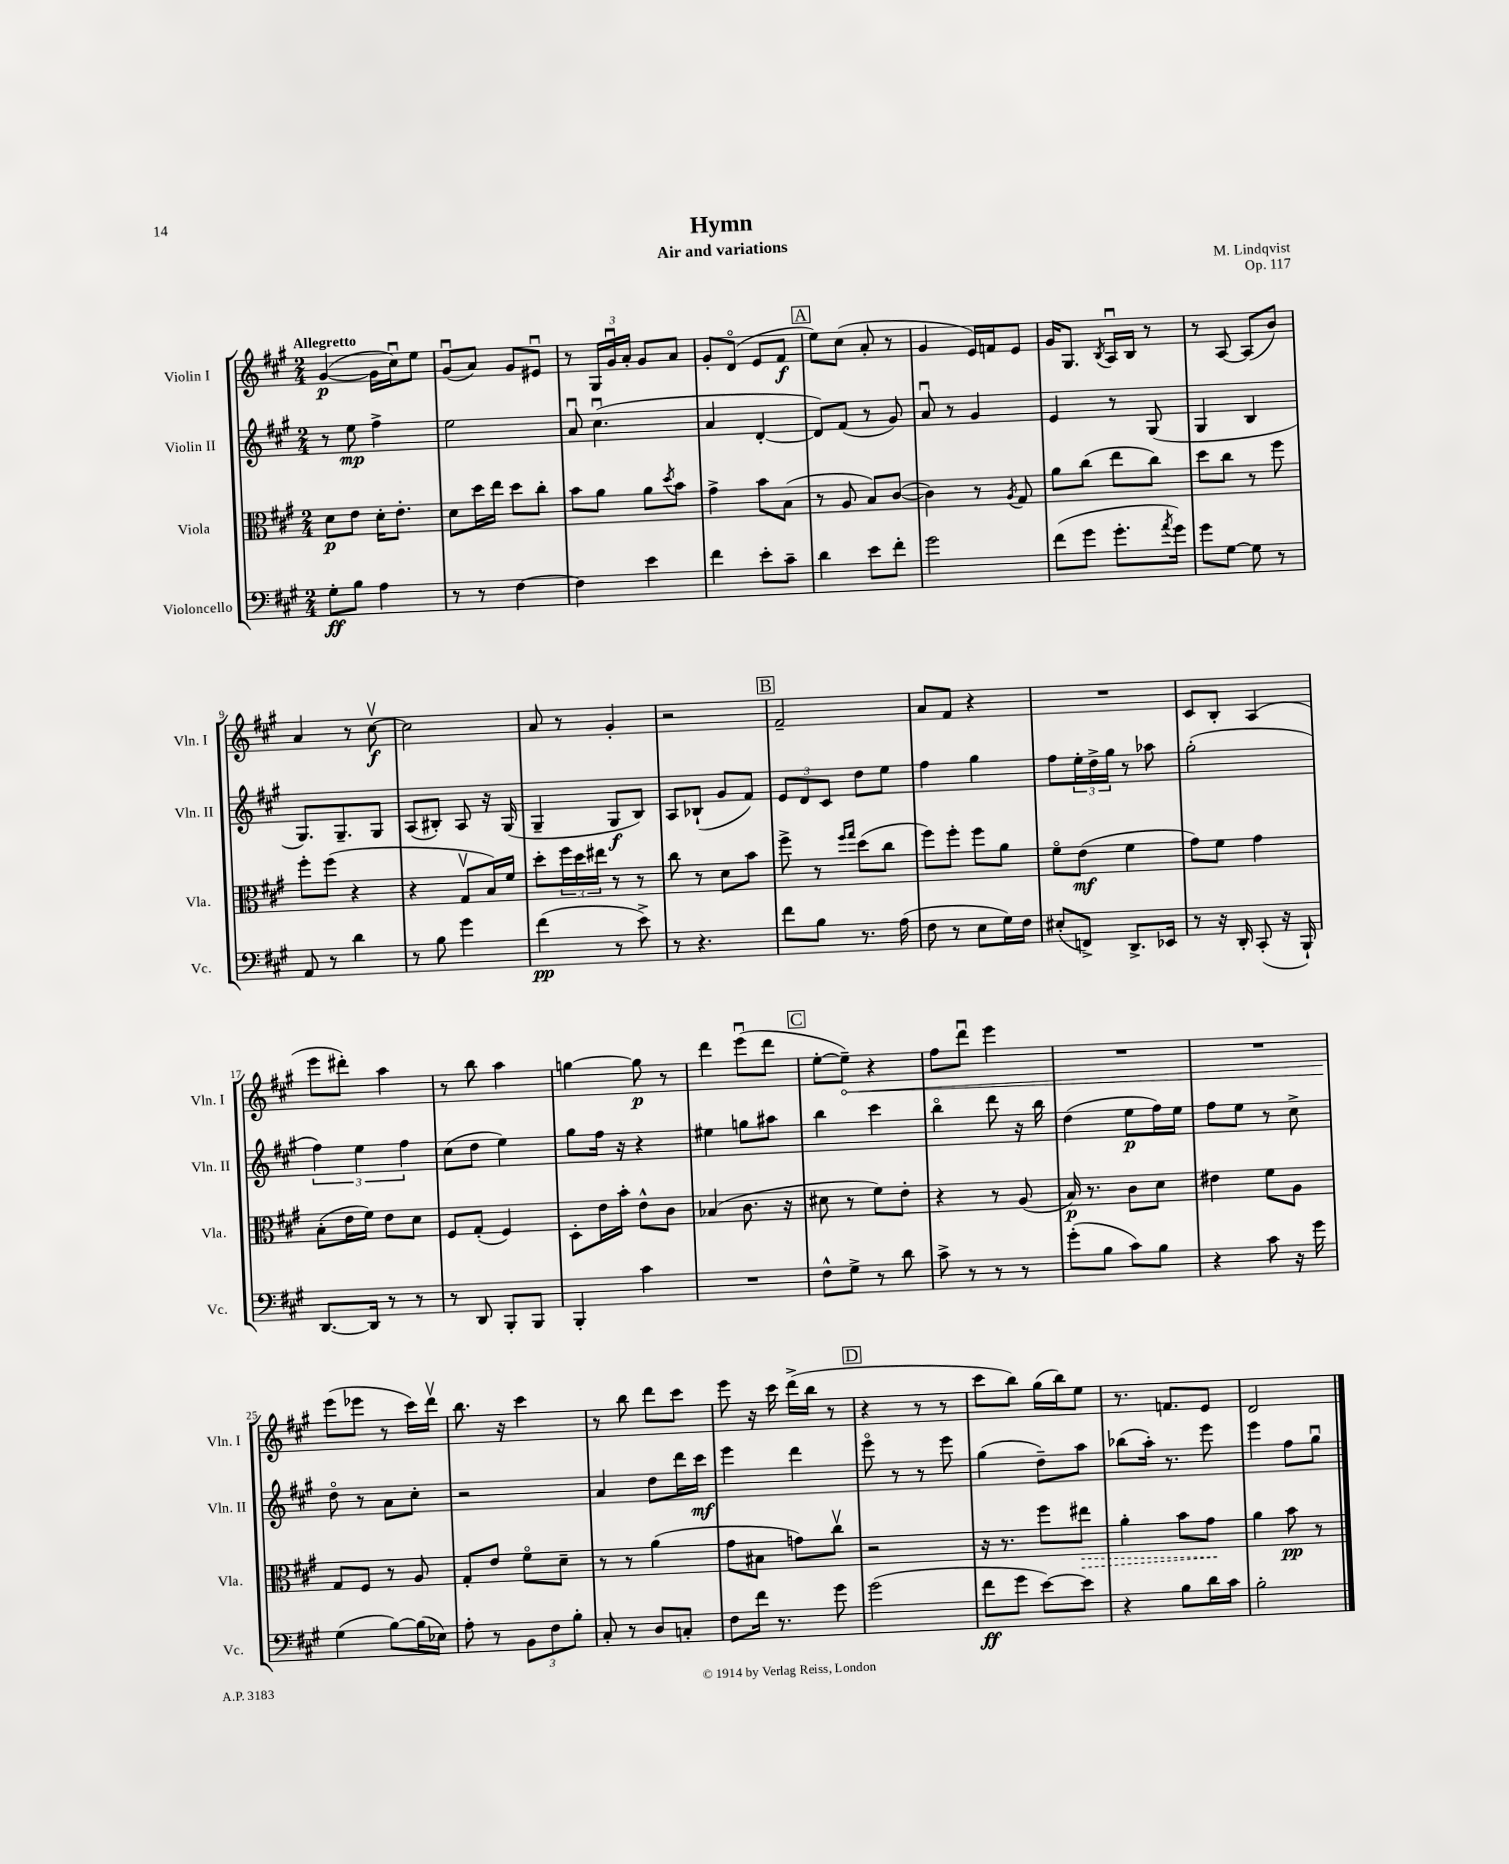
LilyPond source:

\header { title = "Hymn" composer = "M. Lindqvist" subtitle = "Air and variations" opus = "Op. 117" }
<<
\new StaffGroup <<
\new Staff = "s0" \with { instrumentName = "Violin I" shortInstrumentName = "Vln. I" } {
    \clef treble \key a \major \numericTimeSignature \time 2/4 \tempo "Allegretto"
    gis'4~\p( gis'16 cis''16\downbow) e''8 |
    gis'8\downbow( a'8) gis'8 eis'8\downbow |
    r8 \tuplet 3/2 { gis16 gis'16\downbow a'16-. } gis'8 a'8 |
    gis'8-. d'8\flageolet( e'8 fis'8\f |
    \mark \markup { \box "A" } e''8) cis''8( a'8-. r8 |
    gis'4 e'16) f'16 e'8 |
    gis'16 gis8. \acciaccatura { b8 } a16\downbow b16 r8 |
    r8 a8~ a8( b'8) |
    a'4 r8 cis''8~\upbow\f |
    cis''2 |
    a'8 r8 gis'4-. |
    r2 |
    \mark \markup { \box "B" } fis'2-- |
    a'8 fis'8 r4 |
    R2 |
    cis'8 b8-. a4( |
    e'''8 dis'''8-.) a''4 |
    r8 b''8 a''4 |
    g''4~ g''8\p r8 |
    d'''4 e'''8\downbow( d'''8 |
    \mark \markup { \box "C" } e''8~-. \once \override Hairpin.circled-tip = ##t e''8--\<) r4 |
    fis''8 d'''8\downbow e'''4 |
    R2 |
    R2 |
    e'''8\!( ees'''8 r8 cis'''16) d'''16\upbow |
    b''8. r16 cis'''4 |
    r8 b''8 d'''8 cis'''8 |
    e'''8 r16 cis'''16 d'''16->( b''16 r8 |
    \mark \markup { \box "D" } r4 r8 r8 |
    cis'''8 b''8) gis''16( b''16) e''8 |
    r8. f'8. e'8 |
    d'2 \bar "|." |
}
\new Staff = "s1" \with { instrumentName = "Violin II" shortInstrumentName = "Vln. II" } {
    \clef treble \key a \major \numericTimeSignature \time 2/4
    r8 e''8\mp fis''4-> |
    e''2 |
    a'8\downbow cis''4.\downbow( |
    a'4 d'4~-. |
    \mark \markup { \box "A" } d'8) fis'8( r8 gis'8) |
    a'8\downbow r8 gis'4 |
    e'4 r8 gis8( |
    gis4 b4 |
    gis8.) gis8.-- gis8 |
    a8( bis8-.) a8 r16 gis16( |
    gis4-- gis8\f b8) |
    a8 bes8-!( gis'8 fis'8) |
    \mark \markup { \box "B" } \tuplet 3/2 { e'8 d'8 cis'8 } d''8 e''8 |
    fis''4 gis''4 |
    fis''8 \tuplet 3/2 { e''16-. d''16-> gis''16 } r8 aes''8 |
    gis''2-.( |
    \tuplet 3/2 { fis''4) e''4 fis''4 } |
    cis''8( d''8 e''4) |
    gis''8 fis''16 r16 r4 |
    eis''4 g''8 ais''8 |
    \mark \markup { \box "C" } b''4 cis'''4 |
    b''4\flageolet d'''8 r16 b''16 |
    d''4( e''8\p fis''16) e''16 |
    fis''8 e''8 r8 cis''8-> |
    d''8\flageolet r8 a'8 cis''8-. |
    r2 |
    a'4 d''8 d'''16 cis'''16\mf |
    e'''4 d'''4 |
    \mark \markup { \box "D" } e'''8\flageolet r8 r8 e'''8 |
    gis''4( d''8--) a''8 |
    bes''8( a''16-.) r8. e'''8 |
    e'''4 fis''8 gis''8\downbow \bar "|." |
}
\new Staff = "s2" \with { instrumentName = "Viola" shortInstrumentName = "Vla." } {
    \clef alto \key a \major \numericTimeSignature \time 2/4
    d'8\p e'8 d'16-. e'8.-. |
    d'8 d''16 e''16 d''8 cis''8-. |
    b'8 a'8 a'8 \acciaccatura { d''8 } b'8 |
    gis'4-> b'8 b8( |
    \mark \markup { \box "A" } r8 a8 b8) cis'8~( |
    cis'4) r8 \acciaccatura { a8 } gis8 |
    a'8 cis''8( e''8 cis''8) |
    d''8 cis''8 r8 fis''8 |
    fis''8-. fis''8( r4 |
    r4 gis8\upbow b16) fis'16 |
    d''8-. \tuplet 3/2 { fis''16 d''16 eis''16 } r8 r8 |
    cis''8 r8 d'8 b'8 |
    \mark \markup { \box "B" } fis''8-> r8 \grace { fis''16 gis''16 } d''8( cis''8 |
    fis''8) fis''8-. fis''8 a'8 |
    fis'8\flageolet e'8\mf( fis'4 |
    gis'8) fis'8 gis'4 |
    b8-.( e'16 fis'16) e'8 d'8 |
    fis8 gis8-.( fis4) |
    d8-. e'16 b'16-. e'8-^ cis'8 |
    bes4( cis'8. r16 |
    \mark \markup { \box "C" } dis'8 r8 fis'8) e'8-. |
    r4 r8 a8( |
    b16\p) r8. cis'8 d'8 |
    eis'4 fis'8 a8 |
    gis8 fis8 r8 a8 |
    gis8-. e'8 fis'8\flageolet d'8-- |
    r8 r8 a'4( |
    gis'8 bis8 g'8) cis''8\upbow |
    \mark \markup { \box "D" } r2 |
    r16 r8. fis''8 \once \override Hairpin.style = #'dashed-line eis''8\> |
    a'4-. b'8 gis'8\! |
    a'4 b'8\pp r8 \bar "|." |
}
\new Staff = "s3" \with { instrumentName = "Violoncello" shortInstrumentName = "Vc." } {
    \clef bass \key a \major \numericTimeSignature \time 2/4
    gis8-.\ff b8 a4 |
    r8 r8 fis4~ |
    fis4 e'4 |
    fis'4 e'8-. cis'8-- |
    \mark \markup { \box "A" } d'4 e'8 fis'8-. |
    gis'2 |
    fis'8( gis'8 gis'8.-. \acciaccatura { a'8 } gis'16) |
    gis'8 gis8~ gis8 r8 |
    a,8 r8 d'4 |
    r8 b8 gis'4 |
    fis'4\pp( r8 e'8->) |
    r8 r4. |
    \mark \markup { \box "B" } fis'8 b8 r8. a16( |
    fis8 r8 e8 gis16) fis16 |
    eis8-.( f,8->) d,8.-> ees,16 |
    r8 r16 d,16-. cis,8-.( r16 b,,16-!) |
    d,8.~ d,16 r8 r8 |
    r8 d,8 b,,8-. b,,8 |
    b,,4-. cis'4 |
    R2 |
    \mark \markup { \box "C" } fis8-^ gis8-> r8 d'8 |
    cis'8-> r8 r8 r8 |
    gis'8-.( b8 cis'8) b8 |
    r4 cis'8 r16 gis'16 |
    gis4( b8~) b16( ees16) |
    a8-. r8 \tuplet 3/2 { b,8 fis8 b8-. } |
    cis8-. r8 d8 c8-. |
    fis8 fis'16 r8. gis'8 |
    \mark \markup { \box "D" } gis'2( |
    fis'8\ff gis'8 e'8~) e'8 |
    r4 b8 d'16 cis'16 |
    b2-. \bar "|." |
}
>>
>>
